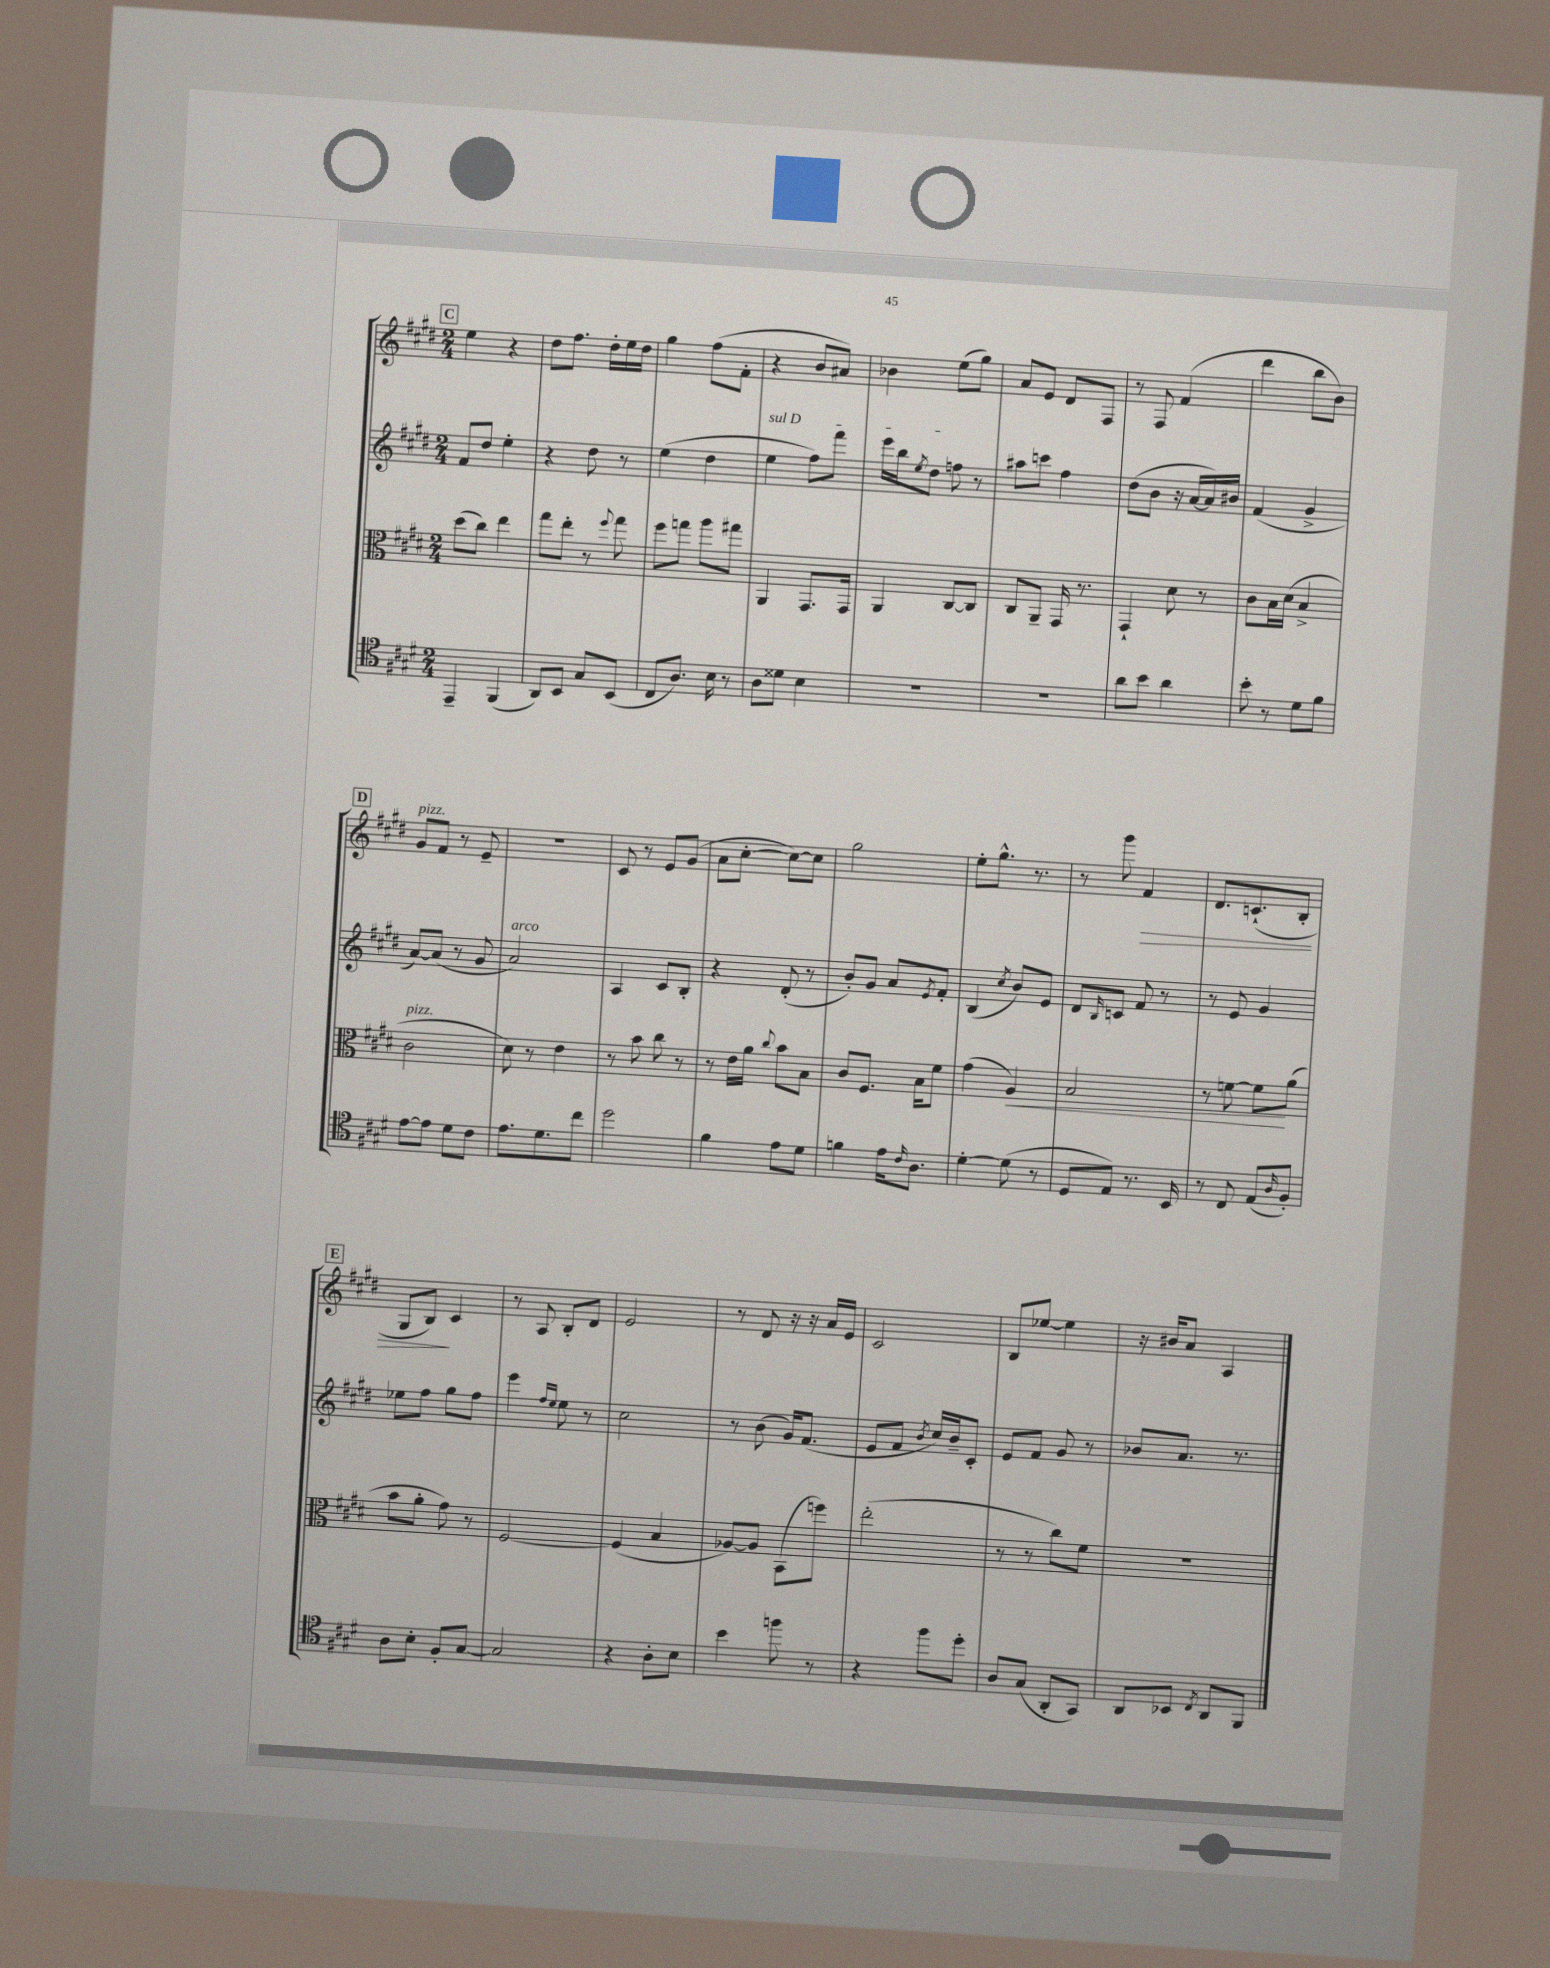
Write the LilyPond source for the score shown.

<<
\new StaffGroup <<
\new Staff = "s0" {
    \clef treble \key e \major \numericTimeSignature \time 2/4
    \mark \markup { \box "C" } e''4 r4 |
    dis''8 fis''8. dis''16-. e''16 dis''16 |
    gis''4 fis''8( fis'8-. |
    r4 b'8 ais'8) |
    bes'4 e''8( gis''8) |
    a'8 e'8 dis'8 fis8 |
    r8 fis8 fis'4( |
    dis'''4 b''8 b'8) |
    \mark \markup { \box "D" } gis'8^\markup { \italic "pizz." } fis'8 r8 e'8-- |
    R2 |
    cis'8 r8 e'8 gis'8( |
    a'8 cis''8~-. cis''8~) cis''8 |
    gis''2 |
    e''8-. gis''8.-^ r8. |
    r8 gis'''8 fis'4\> |
    dis'8. c'8.-!( b8-. |
    \mark \markup { \box "E" } gis8 b8\!) cis'4 |
    r8 a8 b8-. dis'8 |
    e'2 |
    r8 dis'8 r16 r16 a'16 e'16 |
    cis'2 |
    b8 ees''8~ ees''4 |
    r16 bis'16 a'8 a4 \bar "|." |
}
\new Staff = "s1" {
    \clef treble \key e \major \numericTimeSignature \time 2/4
    \mark \markup { \box "C" } fis'8 dis''8 e''4-. |
    r4 dis''8 r8 |
    e''4( dis''4 |
    \once \override TextSpanner.bound-details.left.text = \markup { \italic "sul D" } e''4\startTextSpan fis''8) fis'''8 |
    e'''16 b''16 \acciaccatura { e''8 } dis''8 f''8\stopTextSpan r8 |
    ais''8 c'''8 fis''4 |
    dis''8( b'8 r16 a'16~ a'16) bis'16 |
    fis'4( gis'4-> |
    \mark \markup { \box "D" } a'8~) a'8( r8 gis'8 |
    a'2^\markup { \italic "arco" }) |
    a4 cis'8 b8-. |
    r4 dis'8-.( r8 |
    b'8-.) gis'8 a'8 \acciaccatura { e'8 } fis'8-. |
    b4( \acciaccatura { cis''8 } b'8) e'8 |
    dis'8 \grace { b16 } c'8 fis'8 r8 |
    r8 e'8 gis'4 |
    \mark \markup { \box "E" } ees''8 fis''8 gis''8 fis''8 |
    e'''4 \grace { fis''16 e''16 } e''8 r8 |
    cis''2 |
    r8 b'8( gis'16) fis'8.( |
    e'8 fis'8 \acciaccatura { b'8 } cis''16) b'16-- cis'8-. |
    e'8 fis'8 gis'8 r8 |
    bes'8 a'8. r8. \bar "|." |
}
\new Staff = "s2" {
    \clef alto \key e \major \numericTimeSignature \time 2/4
    \mark \markup { \box "C" } dis''8( cis''8) e''4 |
    gis''8 e''8-. r8 \appoggiatura { fis''8 } gis''8 |
    fis''8 g''8 a''8 gis''8 |
    a,4 gis,8. gis,16 |
    a,4 cis8~ cis8 |
    cis8 a,8-- gis,16 r8. |
    gis,4-! dis'8 r8 |
    cis'8 b16 dis'16( b4-> |
    \mark \markup { \box "D" } cis'2^\markup { \italic "pizz." } |
    dis'8) r8 e'4 |
    r8 b'8 cis''8 r8 |
    r8 e'16 a'16 \appoggiatura { cis''8 } b'8 b8 |
    cis'8 fis8. b16 fis'8 |
    gis'4( a4\<) |
    b2 |
    r8 f'8~ f'8\! a'8( |
    \mark \markup { \box "E" } b'8 a'8-. gis'8) r8 |
    fis2~ |
    fis4( b4 |
    aes8~) aes8 b,8( f''8) |
    e''2-.( |
    r8 r8 cis''8) fis'8 |
    R2 \bar "|." |
}
\new Staff = "s3" {
    \clef tenor \key e \major \numericTimeSignature \time 2/4
    \mark \markup { \box "C" } e,4-- fis,4( |
    a,8) b,8 gis8 b,8( |
    cis8 a8.) b16 r8 |
    a8 disis'8 b4 |
    R2 |
    R2 |
    a'8 b'8 a'4 |
    b'8-. r8 dis'8 fis'8 |
    \mark \markup { \box "D" } e'8~ e'8 dis'8 cis'8 |
    e'8. dis'8. cis''8 |
    dis''2 |
    fis'4 e'8 dis'8 |
    f'4 e'16 \grace { cis'16 } a8. |
    dis'4~-. dis'8( r8 |
    dis8 e8) r8. b,16 |
    r8 cis8 e8( \grace { a16 } fis8-.) |
    \mark \markup { \box "E" } a8 b8-. fis8-. gis8~ |
    gis2 |
    r4 a8-. b8 |
    b'4 f''8 r8 |
    r4 fis''8 dis''8-. |
    a8 gis8( a,8-. gis,8) |
    a,8 bes,8 \acciaccatura { cis8 } a,8 fis,8 \bar "|." |
}
>>
>>
